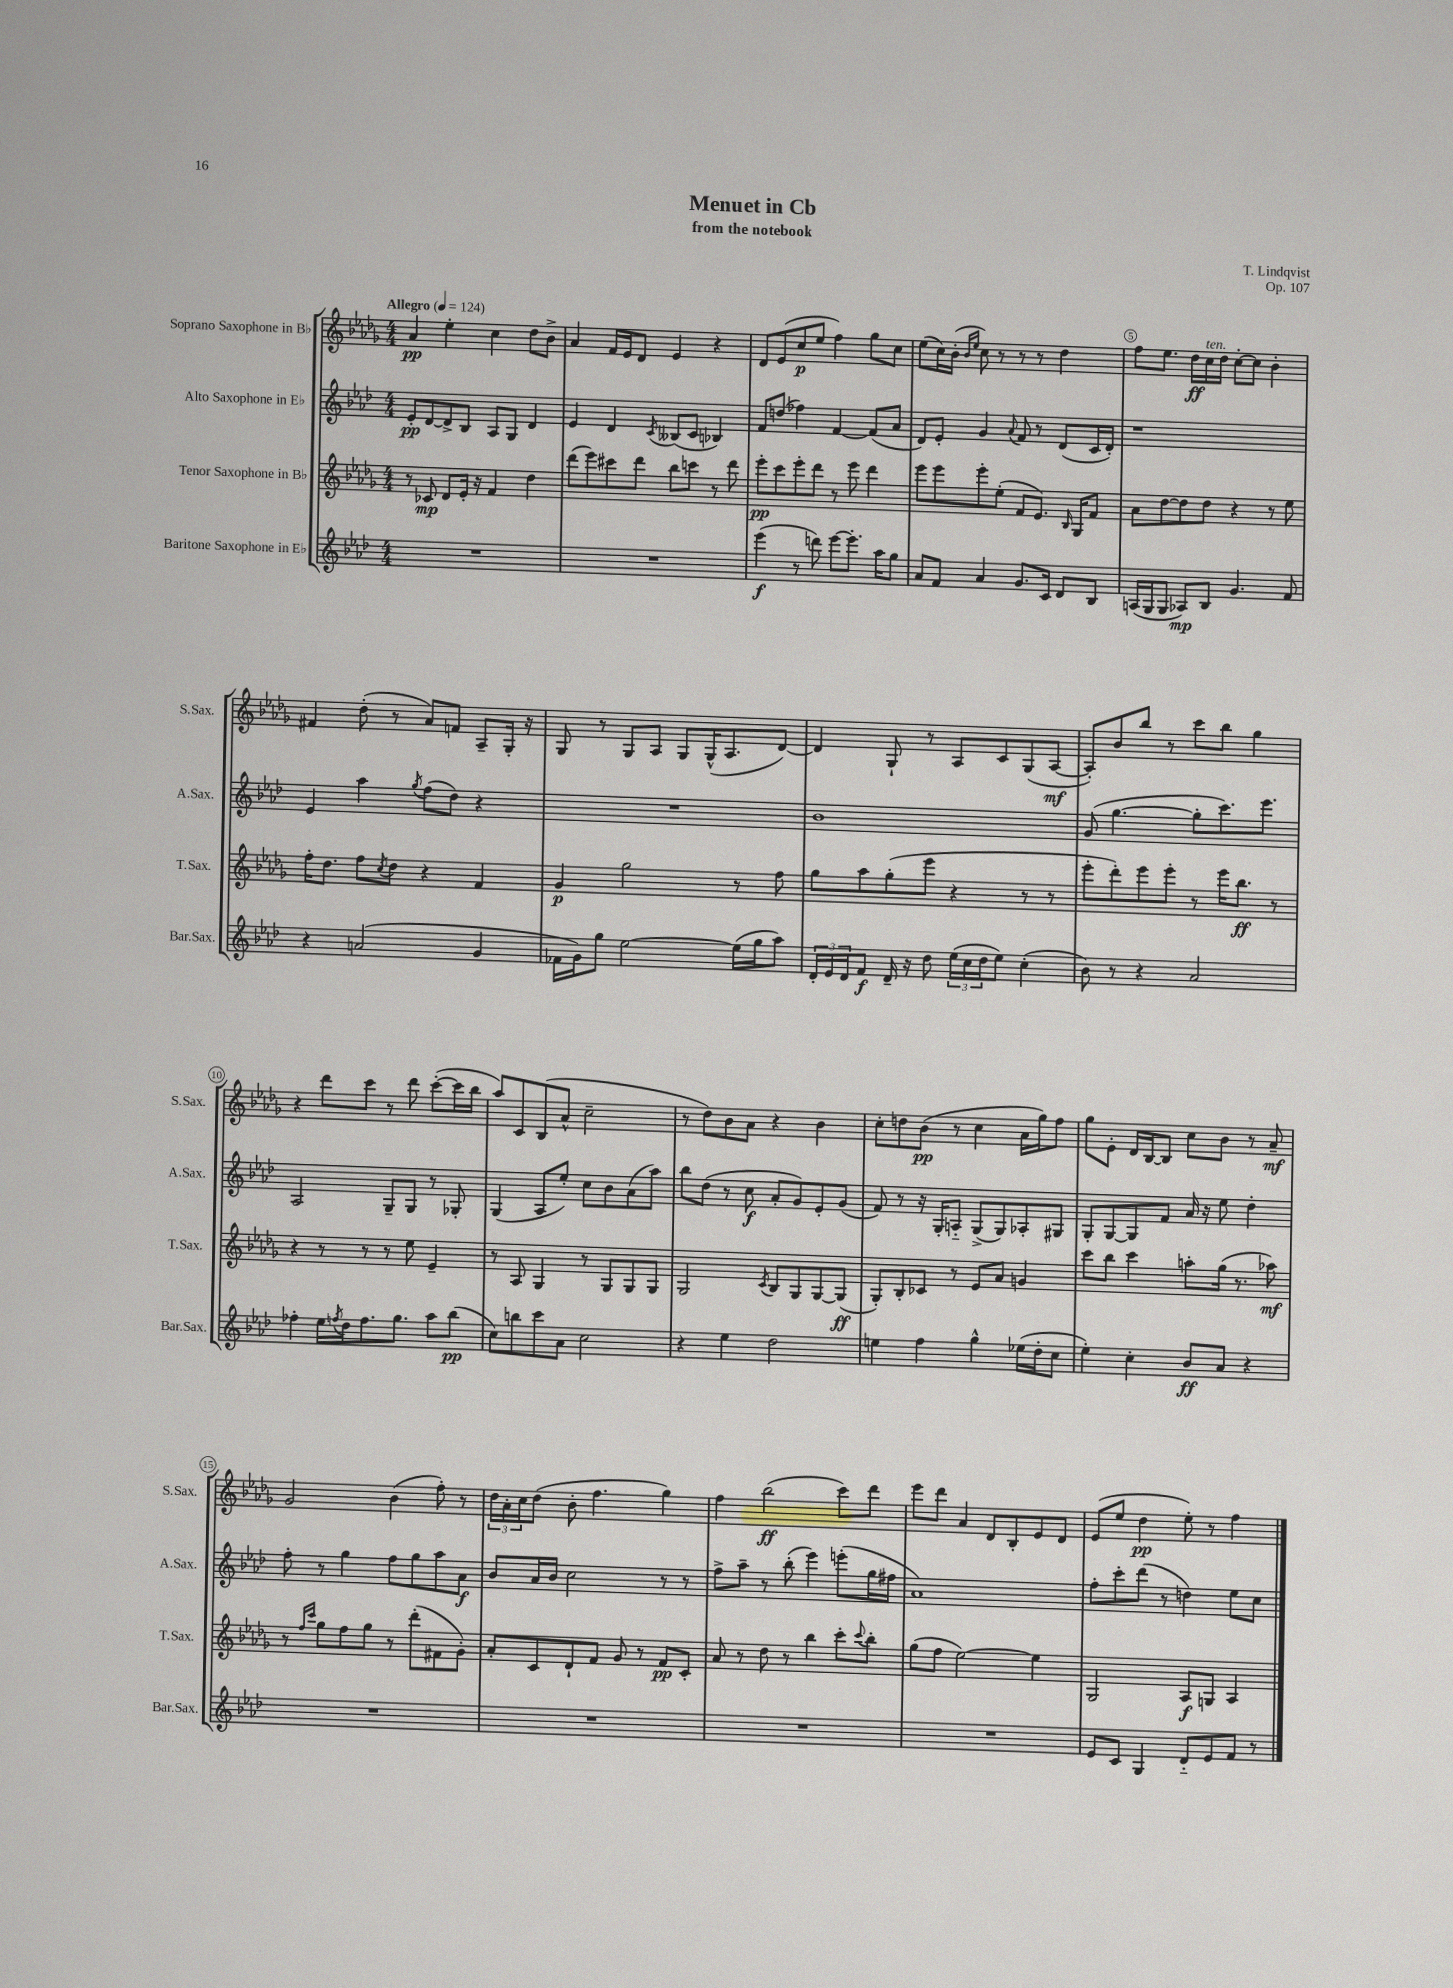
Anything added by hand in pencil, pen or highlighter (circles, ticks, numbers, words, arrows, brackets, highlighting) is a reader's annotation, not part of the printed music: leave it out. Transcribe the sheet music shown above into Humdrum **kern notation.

**kern	**dynam	**kern	**dynam	**kern	**dynam	**kern	**dynam
*part4	*part4	*part3	*part3	*part2	*part2	*part1	*part1
*staff4	*staff4	*staff3	*staff3	*staff2	*staff2	*staff1	*staff1
*I"Baritone Saxophone in E♭	*	*I"Tenor Saxophone in B♭	*	*I"Alto Saxophone in E♭	*	*I"Soprano Saxophone in B♭	*
*I'Bar.Sax.	*	*I'T.Sax.	*	*I'A.Sax.	*	*I'S.Sax.	*
*clefG2	*	*clefG2	*	*clefG2	*	*clefG2	*
*k[b-e-a-d-]	*	*k[b-e-a-d-g-]	*	*k[b-e-a-d-]	*	*k[b-e-a-d-g-]	*
*M4/4	*	*M4/4	*	*M4/4	*	*M4/4	*
*MM124	*	*MM124	*	*MM124	*	*MM124	*
=1	=1	=1	=1	=1	=1	=1	=1
!	!	!	!	!	!	!LO:TX:a:B:t=Allegro	!
1r	.	8r	.	8e-'/L	pp	4a-/	pp
.	.	8c-X/	mp	[8d-/	.	.	.
.	.	8d-/L	.	8d-^/]	.	4ee-'\	.
.	.	16e-'/Jk	.	8B-/J	.	.	.
.	.	16r	.	.	.	.	.
.	.	4f/	.	8A-/L	.	4cc\	.
.	.	.	.	8G/J	.	.	.
.	.	4dd-\	.	4d-/	.	8dd-\L	.
.	.	.	.	.	.	8b-^\J	.
=2	=2	=2	=2	=2	=2	=2	=2
1r	.	(8ddd-\L	.	4e-/	.	4a-/	.
.	.	8eee-\)	.	.	.	.	.
.	.	8ccc#X\	.	4d-/	.	16f/LL	.
.	.	.	.	.	.	16e-/J	.
.	.	8ddd-\J	.	.	.	8d-/J	.
.	.	.	.	8qc/	.	.	.
.	.	8bb-\L	.	(8B--X/L	.	4e-/	.
.	.	8cccn\J	.	8c/J	.	.	.
.	.	8r	.	4B-X/)	.	4r	.
.	.	8ddd-\	.	.	.	.	.
=3	=3	=3	=3	=3	=3	=3	=3
(4eee-\	f	8eee-'\L	pp	8f/L	.	8d-/L	.
.	.	8ccc\	.	(8ddn/J	.	(8e-/	.
8r	.	8eee-'\	.	4ff-X\)	.	8cc/	p
8dddn\)	.	8ddd-\J	.	.	.	8ee-/J	.
[8eee-\L	.	8r	.	[4f/	.	4ff\)	.
8.eee-'\J]	.	8eee-\	.	.	.	.	.
.	.	4ddd-\	.	(8f/L]	.	8gg-\L	.
16aa-\KL	.	.	.	.	.	.	.
8gg\J	.	.	.	8a-/J	.	8cc\J	.
=4	=4	=4	=4	=4	=4	=4	=4
8a-/L	.	8eee-\L	.	8d-/L)	.	(8ee-\L	.
8f/J	.	8eee-\	.	8e-'/J	.	16cc\L)	.
.	.	.	.	.	.	(16b-'\JJ	.
.	.	.	.	.	.	16qqb-/LL	.
.	.	.	.	.	.	16qqee-/JJ	.
4a-/	.	8eee-'\	.	4g/	.	8cc\)	.
.	.	(8ee-'\J	.	.	.	8r	.
.	.	.	.	8qqa-/	.	.	.
8.g/L	.	8f/L	.	8f/	.	8r	.
.	.	8.e-/J)	.	8r	.	8r	.
16c/Jk	.	.	.	.	.	.	.
8d-/L	.	.	.	(8d-/L	.	4dd-\	.
.	.	16qqB-/	.	.	.	.	.
.	.	16G-/KL	.	.	.	.	.
8B-/J	.	8f/J	.	16c/L	.	.	.
.	.	.	.	16d-'/JJ)	.	.	.
=5	=5	=5	=5	=5	=5	=5	=5
(16An/LL	.	8a-\L	.	1r	.	8ff\L	.
16G/J	.	.	.	.	.	.	.
8G/J	.	[8dd-\	.	.	.	8.ee-\J	.
8A-X/L)	mp	8dd-\]	.	.	.	.	.
.	.	.	.	.	.	16dd-\LL	ff
!	!	!	!	!	!	!LO:TX:a:i:t=ten.	!
8B-/J	.	8dd-\J	.	.	.	16cc\	.
.	.	.	.	.	.	16dd-\JJ	.
4.g/	.	4r	.	.	.	[8cc'\L	.
.	.	.	.	.	.	8cc\J]	.
.	.	8r	.	.	.	4b-'\	.
8f/	.	8ee-\	.	.	.	.	.
!!LO:LB:g=z
=6	=6	=6	=6	=6	=6	=6	=6
4r	.	16ff'\KL	.	4e-/	.	4f#X/	.
.	.	8.dd-\J	.	.	.	.	.
(2an/	.	8ff\L	.	4aa-\	.	(8dd-'\	.
.	.	8qcc/	.	.	.	.	.
.	.	8dd-\J	.	.	.	8r	.
.	.	.	.	8qgg/	.	.	.
.	.	4r	.	(8ff\L	.	8a-/L)	.
.	.	.	.	8dd-\J)	.	8fn/J	.
4g/	.	4f/	.	4r	.	8A-~/L	.
.	.	.	.	.	.	16G-'/Jk	.
.	.	.	.	.	.	16r	.
=7	=7	=7	=7	=7	=7	=7	=7
16f-X\LL	.	4g-/	p	1r	.	8G-/	.
16g\J)	.	.	.	.	.	.	.
8gg\J	.	.	.	.	.	8r	.
[2ee-\	.	2gg-\	.	.	.	8G-/L	.
.	.	.	.	.	.	8A-/J	.
.	.	.	.	.	.	8G-/L	.
.	.	.	.	.	.	(16G-^^/K	.
.	.	.	.	.	.	8.A-/	.
(16ee-\LL]	.	8r	.	.	.	.	.
16gg\J	.	.	.	.	.	.	.
8aa-\J)	.	8ff\	.	.	.	[8d-/J)	.
=8	=8	=8	=8	=8	=8	=8	=8
24d-'/LL	.	8gg-\L	.	1b-	.	4d-/]	.
24e-/	.	.	.	.	.	.	.
24d-/J	.	.	.	.	.	.	.
8f/J	f	8aa-\	.	.	.	.	.
16d-~/	.	(8gg-'\	.	.	.	8G-`/	.
16r	.	.	.	.	.	.	.
8dd-\	.	8eee-\J	.	.	.	8r	.
(24ee-\LL	.	4r	.	.	.	8A-/L	.
24cc\	.	.	.	.	.	.	.
24dd-\J	.	.	.	.	.	.	.
8ee-\J)	.	.	.	.	.	8c/	.
(4cc'\	.	8r	.	.	.	(8G-/	.
.	.	8r	.	.	.	[8A-/J	mf
=9	=9	=9	=9	=9	=9	=9	=9
8b-\)	.	8eee-'\L	.	(8g/	.	8A-'/L])	.
8r	.	8ddd-'\)	.	[4.gg\	.	8b-/	.
4r	.	8eee-\	.	.	.	8bb-/J	.
.	.	8eee-'\J	.	.	.	8r	.
2a-/	.	8r	.	8gg'\L]	.	8ccc\L	.
.	.	16eee-\KL	.	8.ccc\)	.	8bb-\J	.
.	.	8.bb-\J	ff	.	.	.	.
.	.	.	.	.	.	4gg-\	.
.	.	.	.	8.eee-\J	.	.	.
.	.	8r	.	.	.	.	.
!!LO:LB:g=z
=10	=10	=10	=10	=10	=10	=10	=10
4ff-X'\	.	4r	.	2A-/	.	4r	.
16ee-\LL	.	8r	.	.	.	8ddd-\L	.
8qffn/	.	.	.	.	.	.	.
16dd-\J	.	.	.	.	.	.	.
8.ff\	.	8r	.	.	.	8ccc\J	.
.	.	8r	.	8G~/L	.	8r	.
8.gg\J	.	.	.	.	.	.	.
.	.	8ee-\	.	8G/J	.	8ddd-\	.
8aa-\L	.	4e-~/	.	8r	.	([8ccc'\L	.
(8bb-\J	pp	.	.	8G-X'/	.	16ccc\L]	.
.	.	.	.	.	.	16bb-\JJ	.
=11	=11	=11	=11	=11	=11	=11	=11
8cc\L)	.	8r	.	(4G/	.	8aa-/L)	.
8bbn\	.	8A-/	.	.	.	8c/	.
8ccc\	.	4G-/	.	8A-/L	.	(8B-/	.
8a-\J	.	.	.	8ee-'/J)	.	8a-^^/J	.
2cc\	.	8r	.	8cc\L	.	2cc~\	.
.	.	8G-/L	.	8b-\	.	.	.
.	.	8G-/	.	(8a-\	.	.	.
.	.	8G-/J	.	8aa-\J)	.	.	.
=12	=12	=12	=12	=12	=12	=12	=12
4r	.	2G-/	.	8bb-\L	.	8r	.
.	.	.	.	(8dd-\J	.	8dd-\L)	.
4ee-\	.	.	.	8r	.	8b-\	.
.	.	.	.	8cc\	f	8a-\J	.
.	.	8qc/	.	.	.	.	.
2dd-\	.	8B-/L	.	8a-'/L	.	4r	.
.	.	8G-/	.	8g/)	.	.	.
.	.	[8G-/	.	8e-'/	.	4b-\	.
.	.	(8G-/J]	ff	(8g/J	.	.	.
=13	=13	=13	=13	=13	=13	=13	=13
4een\	.	8G-'/L)	.	8f/)	.	8cc'\L	.
.	.	8B-'/	.	8r	.	8ddn\	.
4ff\	.	8c-X/J	.	16r	.	(8b-\J	pp
.	.	.	.	16G'/KL	.	.	.
.	.	8r	.	8An/J	.	8r	.
4gg^^\	.	8e-/L	.	(8G^/L	.	4cc\	.
.	.	8a-/J	.	8G/)	.	.	.
(16ee-X\LL	.	4gn/	.	8A-X'/	.	16a-\LL	.
16dd-'\J	.	.	.	.	.	16gg-\J)	.
8cc\J	.	.	.	8G#X/J	.	8ff\J	.
=14	=14	=14	=14	=14	=14	=14	=14
4ee-'\)	.	8ccc\L	.	8G'/L	.	8gg-\L	.
.	.	8bb-\J	.	[8G/	.	8e-'\J	.
4cc'\	.	4ccc\	.	8G/]	.	16d-/LL	.
.	.	.	.	.	.	[16B-/J	.
.	.	.	.	8f/J	.	8B-/J]	.
8b-/L	ff	8aan'\L	.	16a-/	.	8cc\L	.
.	.	.	.	16r	.	.	.
8a-/J	.	(16gg-\Jk	.	8ee-\	.	8b-\J	.
.	.	8.r	.	.	.	.	.
4r	.	.	.	4dd-'\	.	8r	.
.	.	8aa-X\)	mf	.	.	8a-~/	mf
!!LO:LB:g=z
=15	=15	=15	=15	=15	=15	=15	=15
1r	.	8r	.	8ff'\	.	2g-/	.
.	.	16qqff/LL	.	.	.	.	.
.	.	16qqccc/JJ	.	.	.	.	.
.	.	8gg-\L	.	8r	.	.	.
.	.	8ff\	.	4gg\	.	.	.
.	.	8gg-\J	.	.	.	.	.
.	.	8r	.	8ff\L	.	(4b-\	.
.	.	(8ddd-'\L	.	8gg\	.	.	.
.	.	8f#X\	.	8aa-\	.	8ff'\)	.
.	.	8g-'\J)	.	8a-\J	f	8r	.
=16	=16	=16	=16	=16	=16	=16	=16
1r	.	8a-'/L	.	8b-/L	.	24dd-\LL	.
.	.	.	.	.	.	24a-'\	.
.	.	.	.	.	.	24cc\J	.
.	.	8c/	.	16a-/L	.	(8dd-\J	.
.	.	.	.	16b-/JJ	.	.	.
.	.	8d-`/	.	2cc\	.	8b-'\	.
.	.	8f/J	.	.	.	4.ff\	.
.	.	8g-/	.	.	.	.	.
.	.	8r	.	.	.	.	.
.	.	8f/L	pp	8r	.	4gg-\)	.
.	.	8c'/J	.	8r	.	.	.
=17	=17	=17	=17	=17	=17	=17	=17
1r	.	8a-/	.	8ff^\L	.	4ff\	.
.	.	8r	.	8aa-~\J	.	.	.
.	.	8dd-\	.	8r	.	(2bb-\	ff
.	.	8r	.	(8bb-'\	.	.	.
.	.	4bb-\	.	4eee-\)	.	.	.
.	.	8ccc'\L	.	(8eeen'\L	.	8ccc\L)	.
.	.	8qqccc/	.	.	.	.	.
.	.	8bb-'\J	.	16gg\L	.	8ddd-\J	.
.	.	.	.	16ff#X\JJ	.	.	.
=18	=18	=18	=18	=18	=18	=18	=18
1r	.	(8gg-\L	.	1a-)	.	8eee-\L	.
.	.	8ff\J	.	.	.	8ddd-\J	.
.	.	[2ee-\)	.	.	.	4a-/	.
.	.	.	.	.	.	8d-/L	.
.	.	.	.	.	.	8B-'/	.
.	.	4ee-\]	.	.	.	8e-/	.
.	.	.	.	.	.	8d-/J	.
=19	=19	=19	=19	=19	=19	=19	=19
8e-/L	.	2G-/	.	8ff'\L	.	(8e-/L	.
8c/J	.	.	.	8ccc'\	.	8ee-/J	.
4G/	.	.	.	(8ddd-\J	.	4dd-\	pp
.	.	.	.	8r	.	.	.
8d-/L	.	8A-/L	f	4ddn\)	.	8ee-'\)	.
8e-/	.	8Gn/J	.	.	.	8r	.
8f/J	.	4A-/	.	8ee-\L	.	4ff\	.
8r	.	.	.	8cc\J	.	.	.
==	==	==	==	==	==	==	==
*-	*-	*-	*-	*-	*-	*-	*-
